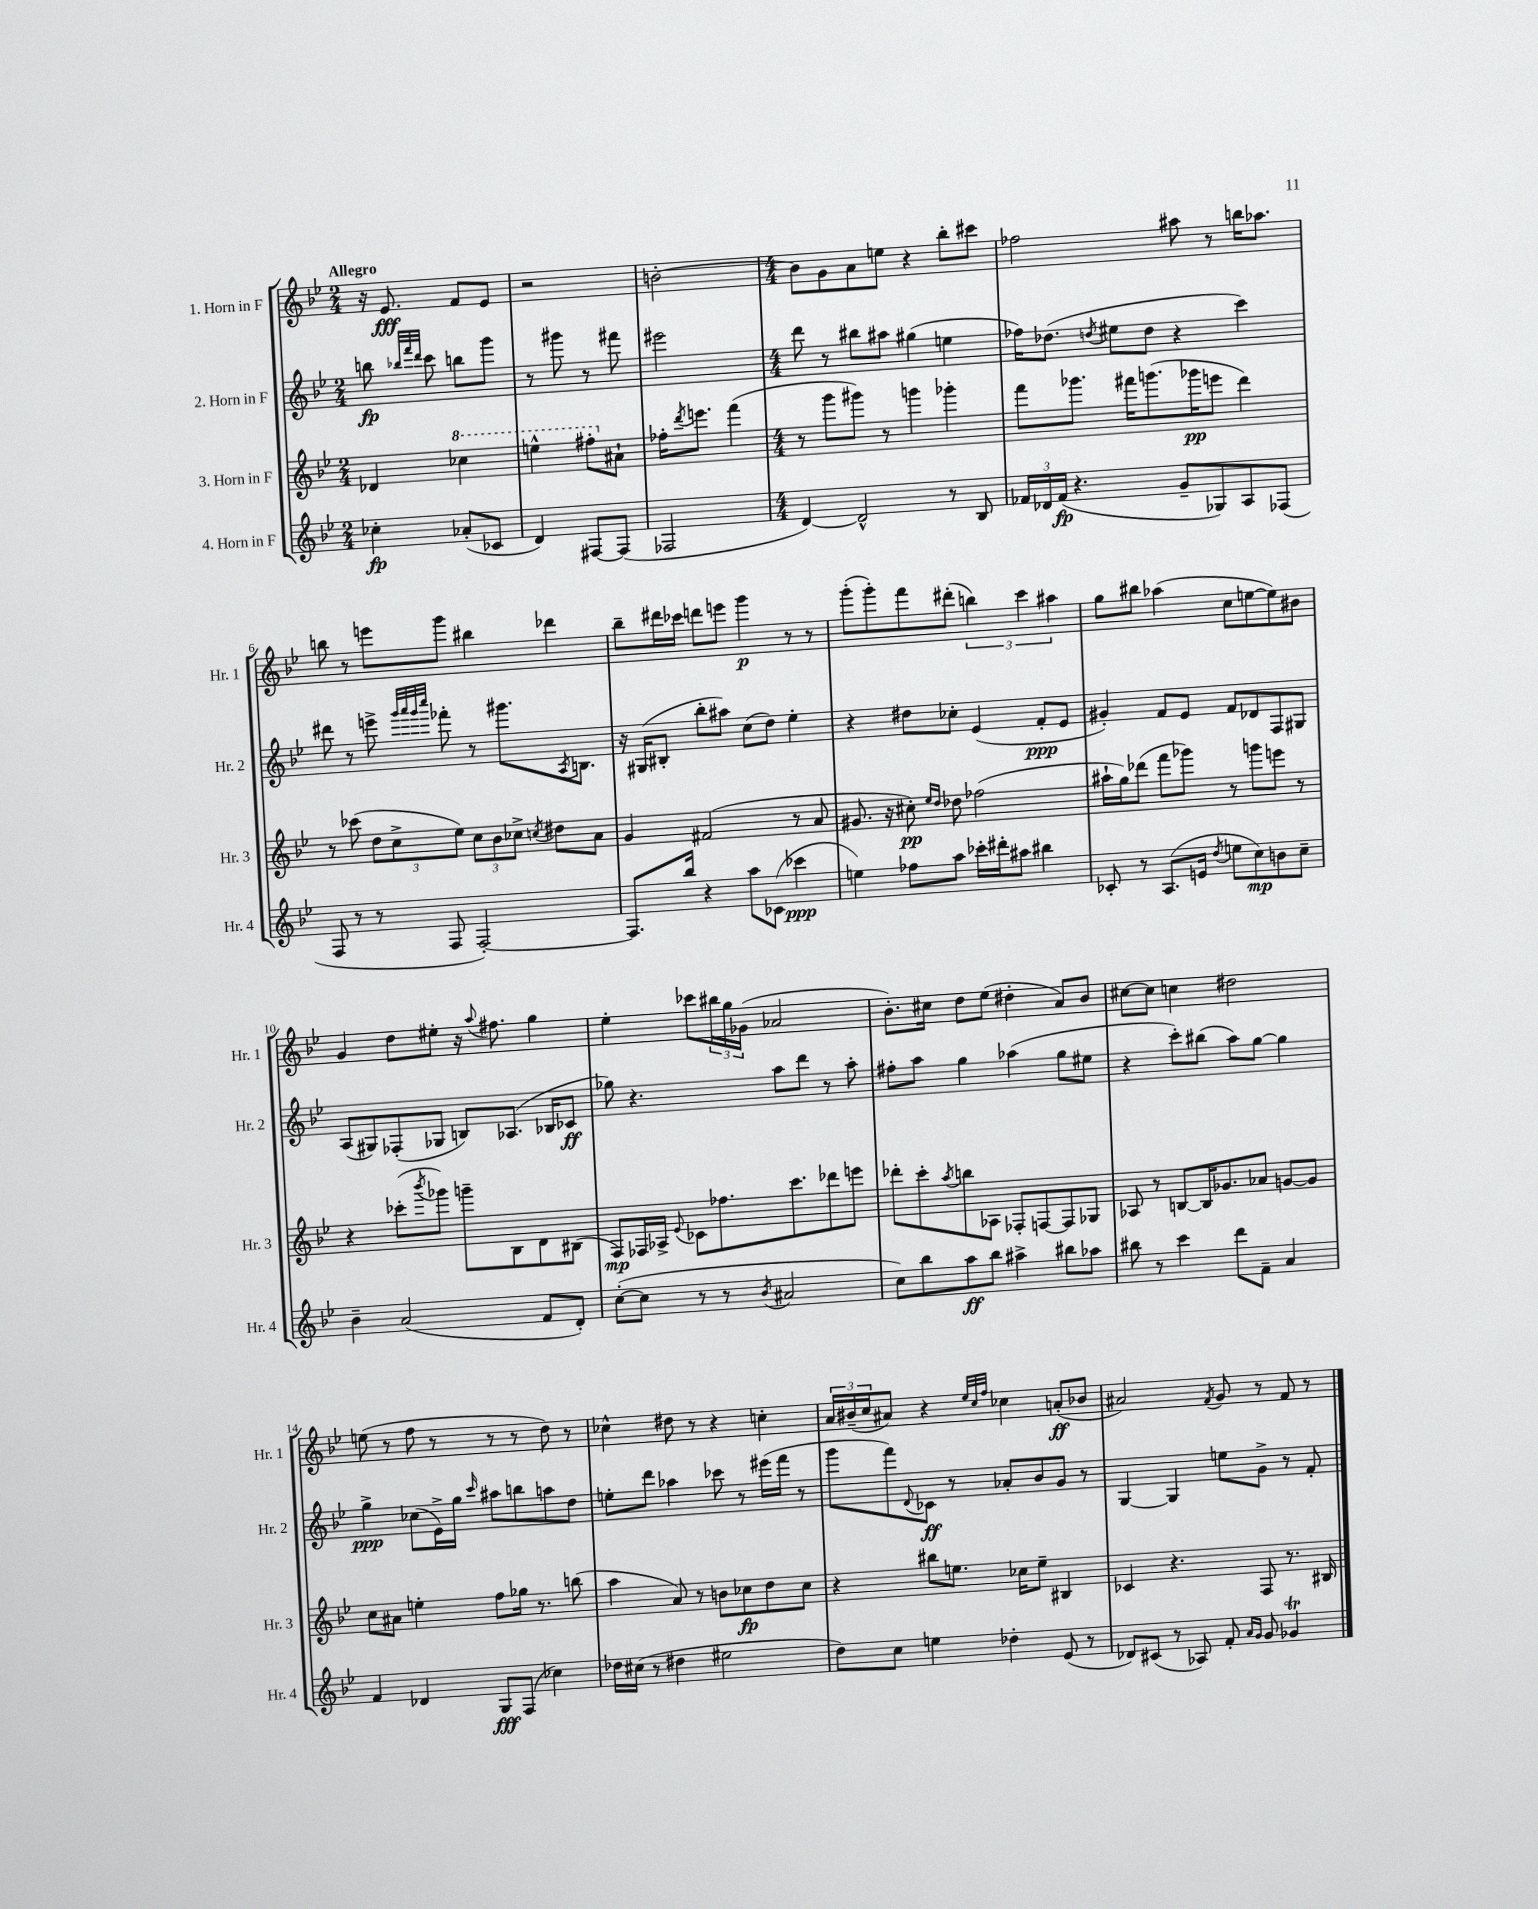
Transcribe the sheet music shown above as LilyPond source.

<<
\new StaffGroup <<
\new Staff = "s0" \with { instrumentName = "1. Horn in F" shortInstrumentName = "Hr. 1" } {
    \clef treble \key bes \major \numericTimeSignature \time 2/4 \tempo "Allegro"
    r16 ees'8.\fff f'8 ees'8 |
    r2 |
    b'2~-. |
    \numericTimeSignature \time 4/4 b'8 g'8 a'8 e''8 r4 bes''8-. cis'''8 |
    fes''2 ais''8 r8 b''16 aes''8. |
    b''8 r8 e'''8 g'''8 bis''4 des'''4 |
    bes''8-- dis'''16 ces'''16 d'''8 e'''8 g'''4\p r8 r8 |
    g'''8-.( g'''8-.) f'''8 dis'''8-.( \tuplet 3/2 { b''4) c'''4 ais''4 } |
    g''8 bis''8 aes''4( c''8 e''8~ e''8) bis'8 |
    g'4 d''8 eis''8-. r16 \appoggiatura { a''8 } fis''8. g''4 |
    ees''4-. ces'''8 \tuplet 3/2 { bis''16 g''16 ges'16( } aes'2 |
    bes'8.-.) cis''16 d''8 ees''8( dis''4-. a'8) bes'8 |
    cis''8~ cis''8 c''4 dis''2 |
    e''8( r8 f''8 r8 r8 r8 d''8) r8 |
    ces''4-^ dis''8 r8 r4 c''4-. |
    \tuplet 3/2 { a'16 bis'16--( c''16 } ais'8) r4 \grace { ees''32 c''32 f''32 } ces''4 a'8-.\ff( bes'8 |
    ais'2) \acciaccatura { f'8 } g'8 r8 f'8 r8 \bar "|." |
}
\new Staff = "s1" \with { instrumentName = "2. Horn in F" shortInstrumentName = "Hr. 2" } {
    \clef treble \key bes \major \numericTimeSignature \time 2/4
    b''8\fp \grace { bes''32 f'''32 d'''32 } c'''8 b''8 g'''8 |
    r8 gis'''8 r8 fis'''8 |
    eis'''2 |
    \numericTimeSignature \time 4/4 d'''8 r8 bis''8 ais''8 gis''4( e''4 |
    fes''16) des''8.( \acciaccatura { d''8 } eis''8 d''8 r4 c'''4) |
    dis'''8 r8 e'''8-> \grace { g'''32 a'''32 g'''32 c''''32 } fes'''8-. r8 gis'''8. \acciaccatura { a8 } b8. |
    r16 gis16( bis8-. bes''8-. ais''8) c''8( d''8) ees''4-. |
    r4 dis''8 ces''8-. ees'4( f'8-.\ppp ees'8 |
    gis'4-.) f'8 ees'8 f'8 des'8 f8 gis8 |
    a8( gis8) fes8-.( ges8 b8) aes8.( bes16 ces'8\ff |
    ges''8) r4. a''8 d'''8 r8 a''8-. |
    fis''8-. a''8 g''4 aes''4( g''8 eis''8 |
    r4 c'''8-.) bis''8( a''8) g''8~ g''4 |
    g''4->\ppp ces''8( ees'16->) g''16 \grace { c'''16 } ais''8 b''8 a''8 d''8 |
    e''8-. d'''8 aes''4 ces'''8 r8 eis'''16( f'''16 r8 |
    g'''8 f'''8) \appoggiatura { d'8 } ces'8\ff r8 aes'8-. bes'8 g'8 r8 |
    g4~ g4 e''8 g'8-> r8 f'8-. \bar "|." |
}
\new Staff = "s2" \with { instrumentName = "3. Horn in F" shortInstrumentName = "Hr. 3" } {
    \clef treble \key bes \major \numericTimeSignature \time 2/4
    des'4 \ottava #1 ces'''4 |
    e'''4-^ fis'''8-. \ottava #0 ais'8-! |
    fes''16-. \acciaccatura { d'''8 } e'''8. f'''4( |
    \numericTimeSignature \time 4/4 r8 g'''8 gis'''8) r8 g'''4 ges'''4-. |
    f'''8 ges'''8. fis'''16 g'''8.( ges'''16\pp e'''8 d'''4) |
    r8 ces'''8( \tuplet 3/2 { d''8 c''8-> ees''8) } \tuplet 3/2 { c''8 bes'8 ces''8-> } \acciaccatura { c''8 } dis''8 a'8 |
    g'4 fis'2( r8 a'8 |
    gis'8. r16 cis''8-.\pp) \grace { ees''16 d''16 } des''8 fes''2( |
    ais''16-! g''16) des'''8( f'''8 ges'''8) r8 g'''8 e'''8 r8 |
    r4 ces'''8-.( \acciaccatura { bes'''8 } ges'''8) g'''8-- bes8 d'8 bis8( |
    f8\mp) fes16 aes16-> \appoggiatura { ees'8 } ces'8 fes''8. c'''8. des'''8 e'''8 |
    des'''8-. c'''8-. \acciaccatura { a''8 } b''8 aes8 fes8-. f8~ f8 ges8 |
    aes8 r8 b8~ b16 ges'8. aes'8 g'8~ g'8 |
    c''8 ais'8 e''4-. f''8 ges''16 r8. b''8( |
    a''4 a'8) r8 b'8 ces''8\fp d''8 ces''8 |
    r4 bis''8 e''8. ces''16 e''8-- bis4 |
    ces'4 r4. f8 r8. bis16 \bar "|." |
}
\new Staff = "s3" \with { instrumentName = "4. Horn in F" shortInstrumentName = "Hr. 4" } {
    \clef treble \key bes \major \numericTimeSignature \time 2/4
    ces''4-.\fp aes'8-.( ces'8 |
    d'4) fis8~ fis8( |
    fes2 |
    \numericTimeSignature \time 4/4 d'4~) d'2-^ r8 bes8 |
    \tuplet 3/2 { fes'16 des'16 fes'16\fp( } r4. g'8-- ges8) a8 fes8( |
    f8 r8 r8 f8 f2~-.) |
    f8. bes''16 r4 a''8 ces'8( ces'''4\ppp |
    e''4) fes''8 a''8 ces'''16-. dis'''16-. ais''8 bis''4 |
    ces'8-. r8 a8.( e'16 \acciaccatura { d''8 } e''8 c''8\mp) b'8 c''8-- |
    bes'4-- a'2( f'8 d'8-.) |
    c''8~-.( c''8 r8 r8 \acciaccatura { bes'8 } ais'2 |
    c''8) bes''8 a''8\ff bes''8 ais''4-> bis''8 aes''8 |
    bis''8 r8 c'''4 d'''8 f'8-- a'4 |
    f'4 des'4 g8\fff f8( ces''4) |
    des''16 cis''16( r8 dis''4 eis''2 |
    d''8) c''8 e''4 des''4-. ees'8( r8 |
    des'8) cis'8( r8 aes8) f'8-. \grace { a'16 g'16 } g'8 ges'4\trill \bar "|." |
}
>>
>>
